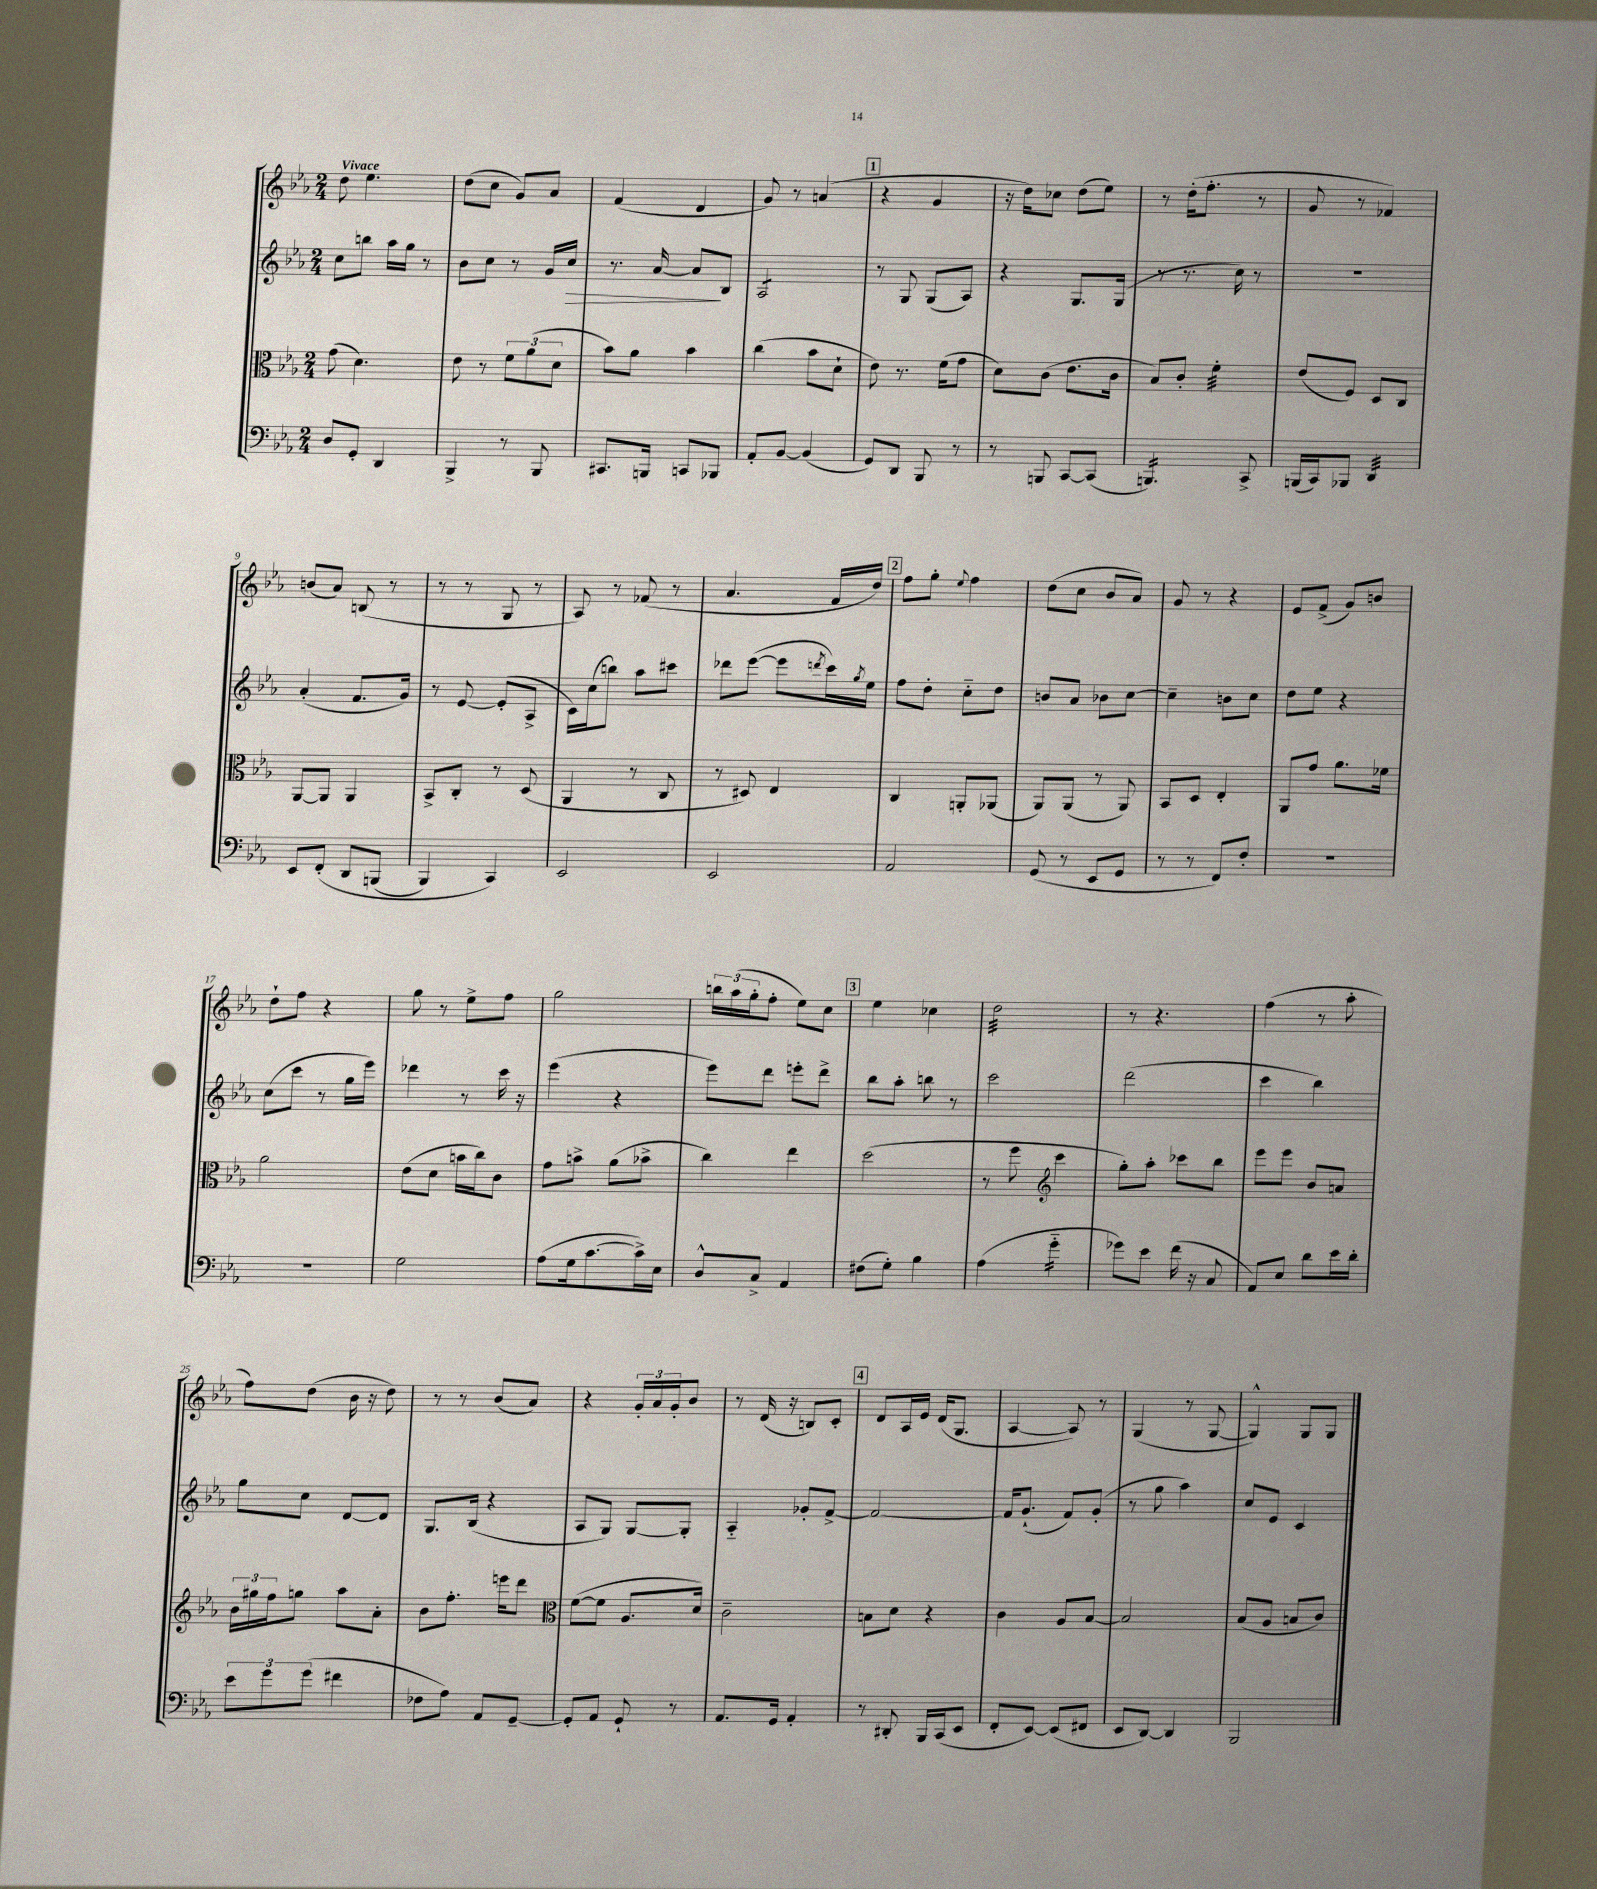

**kern	**kern	**kern	**kern
*staff4	*staff3	*staff2	*staff1
*clefF4	*clefC3	*clefG2	*clefG2
*k[b-e-a-]	*k[b-e-a-]	*k[b-e-a-]	*k[b-e-a-]
*M2/4	*M2/4	*M2/4	*M2/4
8D	(8g	8cc	8dd
8GG'	4.d)	8bb	4.ee-
4DD	.	16aa-	.
.	.	16gg	.
.	.	8r	.
=	=	=	=
4BBB-^	8e-	8b-	(8dd
.	8r	8cc	8cc
8r	12f	8r	8g)
.	(12a-	.	.
8BBB-	.	16g	8a-
.	12d	.	.
.	.	16cc	.
=	=	=	=
8.CC#	8b-)	8.r	(4f
.	8a-	.	.
16BBB	.	[16a-	.
8CC	4b-	8a-]	4d
8BBB-	.	8B-	.
=	=	=	=
8AA-'	(4cc	2A-	8g)
[8BB-	.	.	8r
(4BB-]	8b-	.	(4a
.	8d`	.	.
=	=	=	=
8GG)	8e-)	8r	4r
8DD	8.r	8G	.
8BBB-	.	(8G	4g
.	(16f	.	.
8r	8g	8A-)	.
=	=	=	=
8r	8d)	4r	16r
.	.	.	16dd)
8BBB	(8c	.	8cc-
[8CC	8.e-	8.G	(8dd
(8CC]	.	.	8ee-)
.	16c	(16G	.
=	=	=	=
4.BBB)	8B-)	8r	8r
.	8c'	8.r	(16dd'
.	.	.	8.ff'
.	4f'	.	.
.	.	16cc)	.
8CC^	.	8r	8r
=	=	=	=
(16BBB	(8e-	2r	8g
16CC)	.	.	.
8BBB-	8F)	.	8r
4DD	8D	.	4f-)
.	8C	.	.
=	=	=	=
8EE-	[8AA-	(4a-'	(8b
&(8FF'	8AA-]	.	8a-)
8DD	4AA-	8.f	(8B
(8BBB	.	.	8r
.	.	16g)	.
=	=	=	=
4BBB-)	8BB-^	8r	8r
.	8C'	[8e-	8r
4CC&)	8r	(8e-']	8G
.	(8D	8A-^	8r
=	=	=	=
2EE-	4AA-	16c)	8A-)
.	.	(16cc	.
.	.	8bb)	8r
.	8r	8aa-	(8f-
.	8C	8ccc#	8r
=	=	=	=
2EE-	8r	8ddd-	4.a-
.	8D#)	([8eee-	.
.	4E-	8eee-]	.
.	.	8qddd	.
.	.	16ccc)	16f
.	.	8qgg	.
.	.	16ee-	16dd)
=	=	=	=
2AA-	4C	8ff	8ff
.	.	8dd'	8gg'
.	.	.	8qqee-
.	8AA'	8cc'~	4ff
.	(8AA-	8dd	.
=	=	=	=
(8GG	8AA-)	8b	(8dd
8r	(8AA-	8a-	8cc
8EE-	8r	8b-	8b-
8GG	8AA-)	[8cc	8a-)
=	=	=	=
8r	8BB-	4cc~]	8g
8r	8D	.	8r
8FF)	4E-'	8b	4r
8F'	.	8cc	.
=	=	=	=
2r	8AA-	8dd	8e-
.	8g	8ee-	(8f^
.	8.a-	4r	8g)
.	.	.	8b
.	16f-	.	.
=	=	=	=
2r	2a-	(8cc	8dd`
.	.	8ccc	8ff
.	.	8r	4r
.	.	16gg	.
.	.	16eee-)	.
=	=	=	=
2G	(8e-	4ddd-	8gg
.	8d	.	8r
.	16b	8r	8ee-^
.	16cc)	.	.
.	8c	16ccc	8ff
.	.	16r	.
=	=	=	=
(8A-	8g	(4eee-	2gg
16G	8b^	.	.
[8.c	.	.	.
.	(8a-	4r	.
16c^])	8b-^	.	.
16E-	.	.	.
=	=	=	=
8D^^	4cc)	8eee-)	24bb
.	.	.	(24aa-
.	.	.	24gg'
8C^	.	8ddd	8ff'
4AA-	4ee-	8eee'	8ee-)
.	.	8ddd^	8cc
=	=	=	=
(8F#	(2dd	8bb-	4ee-
8G')	.	8aa-'	.
4B-	.	8bb	4cc-
.	.	8r	.
=	=	=	=
(4A-	8r	2ccc	2dd
.	8ff	.	.
*	*clefG2	*	*
4g'~	4ccc	.	.
=	=	=	=
8g-)	8gg')	(2ddd	8r
8e-	8aa-'	.	4.r
(16f	8ccc-	.	.
16r	.	.	.
8C	8bb-	.	.
=	=	=	=
8AA-)	8eee-	4ccc	(4ff
8E-	8eee-	.	.
8d	8b-	4bb-)	8r
16e-	8a	.	8aa-'
16d'	.	.	.
=	=	=	=
12e-	24b-	8gg	8ff)
.	24gg#	.	.
12g	24ff	.	.
.	8gg	8cc	(8dd
(12g	.	.	.
4f#	8aa-	[8d	16b-
.	.	.	16r
.	8a-'	8d]	8dd)
=	=	=	=
8F-	8b-	8.G	8r
8A-)	8.ff'	.	8r
.	.	(16B-	.
8AA-	.	4r	(8b-
.	16eee	.	.
[8GG~	8ddd	.	8a-)
=	=	=	=
*	*clefC3	*	*
8GG']	([8f	8A-	4r
8AA-	8f]	8G)	.
8GG`	8.A-	[8G	24g'
.	.	.	24a-
.	.	.	24g'
8r	.	8G']	8b-
.	16d)	.	.
=	=	=	=
8.AA-	2c~	4A-'~	8r
.	.	.	(16d
16GG	.	.	16r
4AA-'	.	8g-'	8B)
.	.	[8f^	8c'
=	=	=	=
8r	8B	2f_	8d
8DD#'	8d	.	16A-
.	.	.	16e-
16BBB-	4r	.	(16d
(16CC	.	.	8.G
8EE-	.	.	.
=	=	=	=
8FF'	4c	16f]	[4A-
.	.	(8.g`	.
[8EE-)	.	.	.
(8EE-]	8A-	8f)	8A-])
8FF#	[8B-	(8g'	8r
=	=	=	=
8EE-	2B-]	8r	(4G
[8DD)	.	8gg	.
4DD]	.	4aa-)	8r
.	.	.	[8G
=	=	=	=
2BBB-	(8B-	8cc	4G^^])
.	8A-	8e-	.
.	8B	4c	8G
.	8c)	.	8G
==	==	==	==
*-	*-	*-	*-
